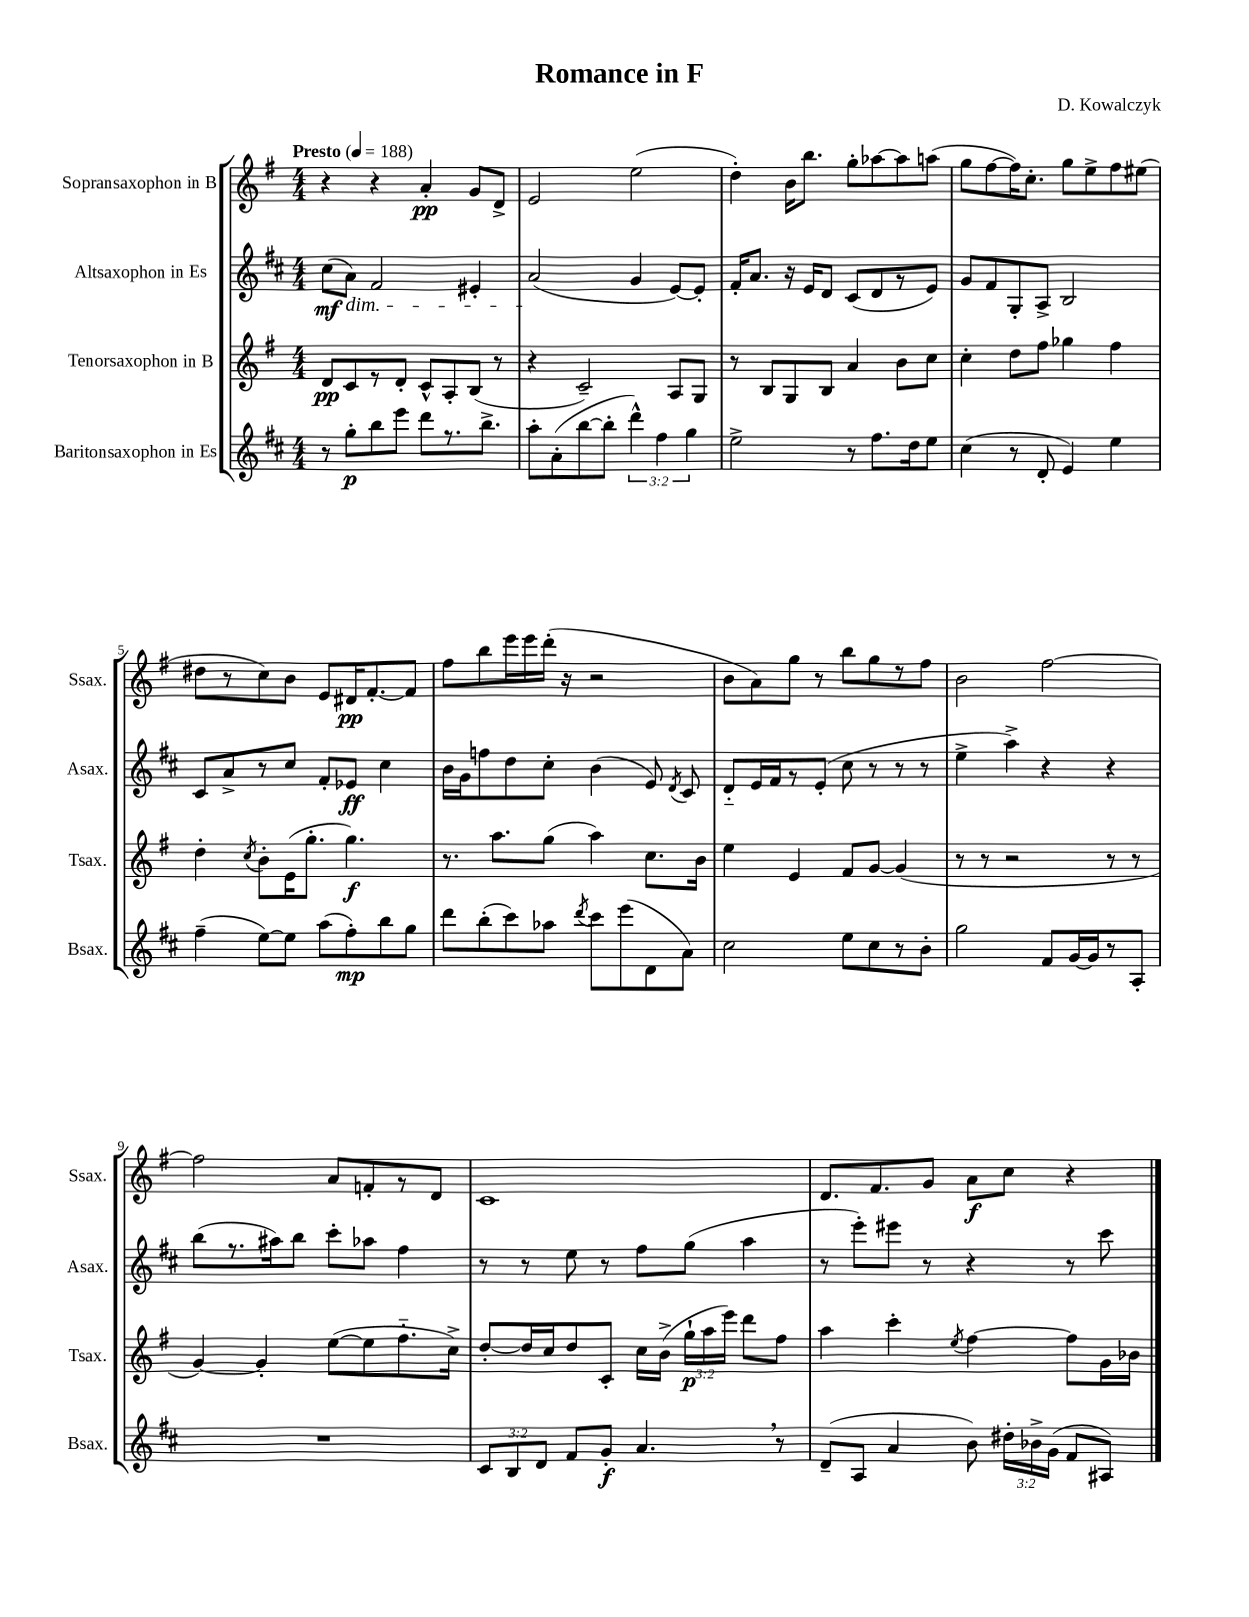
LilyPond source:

\header { title = "Romance in F" composer = "D. Kowalczyk" }
<<
\new StaffGroup <<
\new Staff = "s0" \with { instrumentName = "Sopransaxophon in B" shortInstrumentName = "Ssax." } {
    \clef treble \key g \major \numericTimeSignature \time 4/4 \tempo "Presto" 4 = 188
    \autoBeamOff r4 r4 a'4-.\pp g'8[ d'8]-> |
    e'2 e''2( |
    d''4-.) b'16[ b''8.] g''8[-. aes''8~ aes''8 a''8]( |
    g''8[ fis''8~ fis''16) c''8.]-. g''8[ e''8-> fis''8 eis''8]( |
    dis''8[ r8 c''8) b'8] e'8[ dis'16\pp fis'8.~-. fis'8] |
    fis''8[ b''8 e'''16 e'''16 d'''16]-.( r16 r2 |
    b'8[ a'8) g''8] r8 b''8[ g''8 r8 fis''8] |
    b'2 fis''2~ |
    fis''2 a'8[ f'8-. r8 d'8] |
    c'1 |
    d'8.[ fis'8. g'8] a'8[\f c''8] r4 \bar "|." |
}
\new Staff = "s1" \with { instrumentName = "Altsaxophon in Es" shortInstrumentName = "Asax." } {
    \clef treble \key d \major \numericTimeSignature \time 4/4
    \autoBeamOff cis''8[\mf( a'8]\dim) fis'2 eis'4-. |
    a'2\!( g'4 e'8[~) e'8]-. |
    fis'16[-. a'8.] r16 e'16[ d'8] cis'8[( d'8 r8 e'8]) |
    g'8[ fis'8 g8-. a8]-> b2 |
    cis'8[ a'8-> r8 cis''8] fis'8[-. ees'8]\ff cis''4 |
    b'16[ g'16 f''8 d''8 cis''8]-. b'4( e'8) \acciaccatura { d'8 } cis'8 |
    d'8[-_ e'16 fis'16 r8 e'8]-.( cis''8 r8 r8 r8 |
    e''4-> a''4->) r4 r4 |
    b''8[( r8. ais''16) b''8] cis'''8[-. aes''8] fis''4 |
    r8 r8 e''8 r8 fis''8[ g''8]( a''4 |
    r8 e'''8[-.) eis'''8] r8 r4 r8 cis'''8 \bar "|." |
}
\new Staff = "s2" \with { instrumentName = "Tenorsaxophon in B" shortInstrumentName = "Tsax." } {
    \clef treble \key g \major \numericTimeSignature \time 4/4 \override Staff.TupletNumber.text = #tuplet-number::calc-fraction-text
    \autoBeamOff d'8[\pp c'8 r8 d'8]-. c'8[-^ a8-. b8]( r8 |
    r4 c'2--) a8[ g8] |
    r8 b8[ g8 b8] a'4 b'8[ c''8] |
    c''4-. d''8[ fis''8] ges''4 fis''4 |
    d''4-. \acciaccatura { c''8 } b'8[-. e'16( g''8.]-. g''4.\f) |
    r8. a''8.[ g''8]( a''4) c''8.[ b'16] |
    e''4 e'4 fis'8[ g'8]~ g'4( |
    r8 r8 r2 r8 r8 |
    g'4~) g'4-. e''8[~( e''8 fis''8.-_ c''16]->) |
    d''8[~-. d''16 c''16 d''8 c'8]-. c''16[ b'16]->( \tuplet 3/2 { g''16[-!\p a''16 e'''16]) } d'''8[ fis''8] |
    a''4 c'''4-. \acciaccatura { e''8 } fis''4~ fis''8[ g'16 bes'16] \bar "|." |
}
\new Staff = "s3" \with { instrumentName = "Baritonsaxophon in Es" shortInstrumentName = "Bsax." } {
    \clef treble \key d \major \numericTimeSignature \time 4/4 \override Staff.TupletNumber.text = #tuplet-number::calc-fraction-text
    \autoBeamOff r8 g''8[-.\p b''8 e'''8] d'''8[ r8. b''8.]-> |
    a''8[-. a'8-.( b''8~ b''8]-. \tuplet 3/2 { d'''4-^) fis''4 g''4 } |
    e''2-> r8 fis''8.[ d''16 e''8] |
    cis''4( r8 d'8-. e'4) e''4 |
    fis''4--( e''8[~) e''8] a''8[( fis''8-.\mp) b''8 g''8] |
    d'''8[ b''8-.( cis'''8) aes''8] \acciaccatura { d'''8 } cis'''8[ e'''8( d'8 a'8]) |
    cis''2 e''8[ cis''8 r8 b'8]-. |
    g''2 fis'8[ g'16~ g'16 r8 a8]-. |
    R1 |
    \tuplet 3/2 { cis'8[ b8 d'8] } fis'8[ g'8]-.\f a'4. \breathe r8 |
    d'8[--( a8] a'4 b'8) \tuplet 3/2 { dis''16[-. bes'16-> g'16]( } fis'8[ ais8]) \bar "|." |
}
>>
>>
